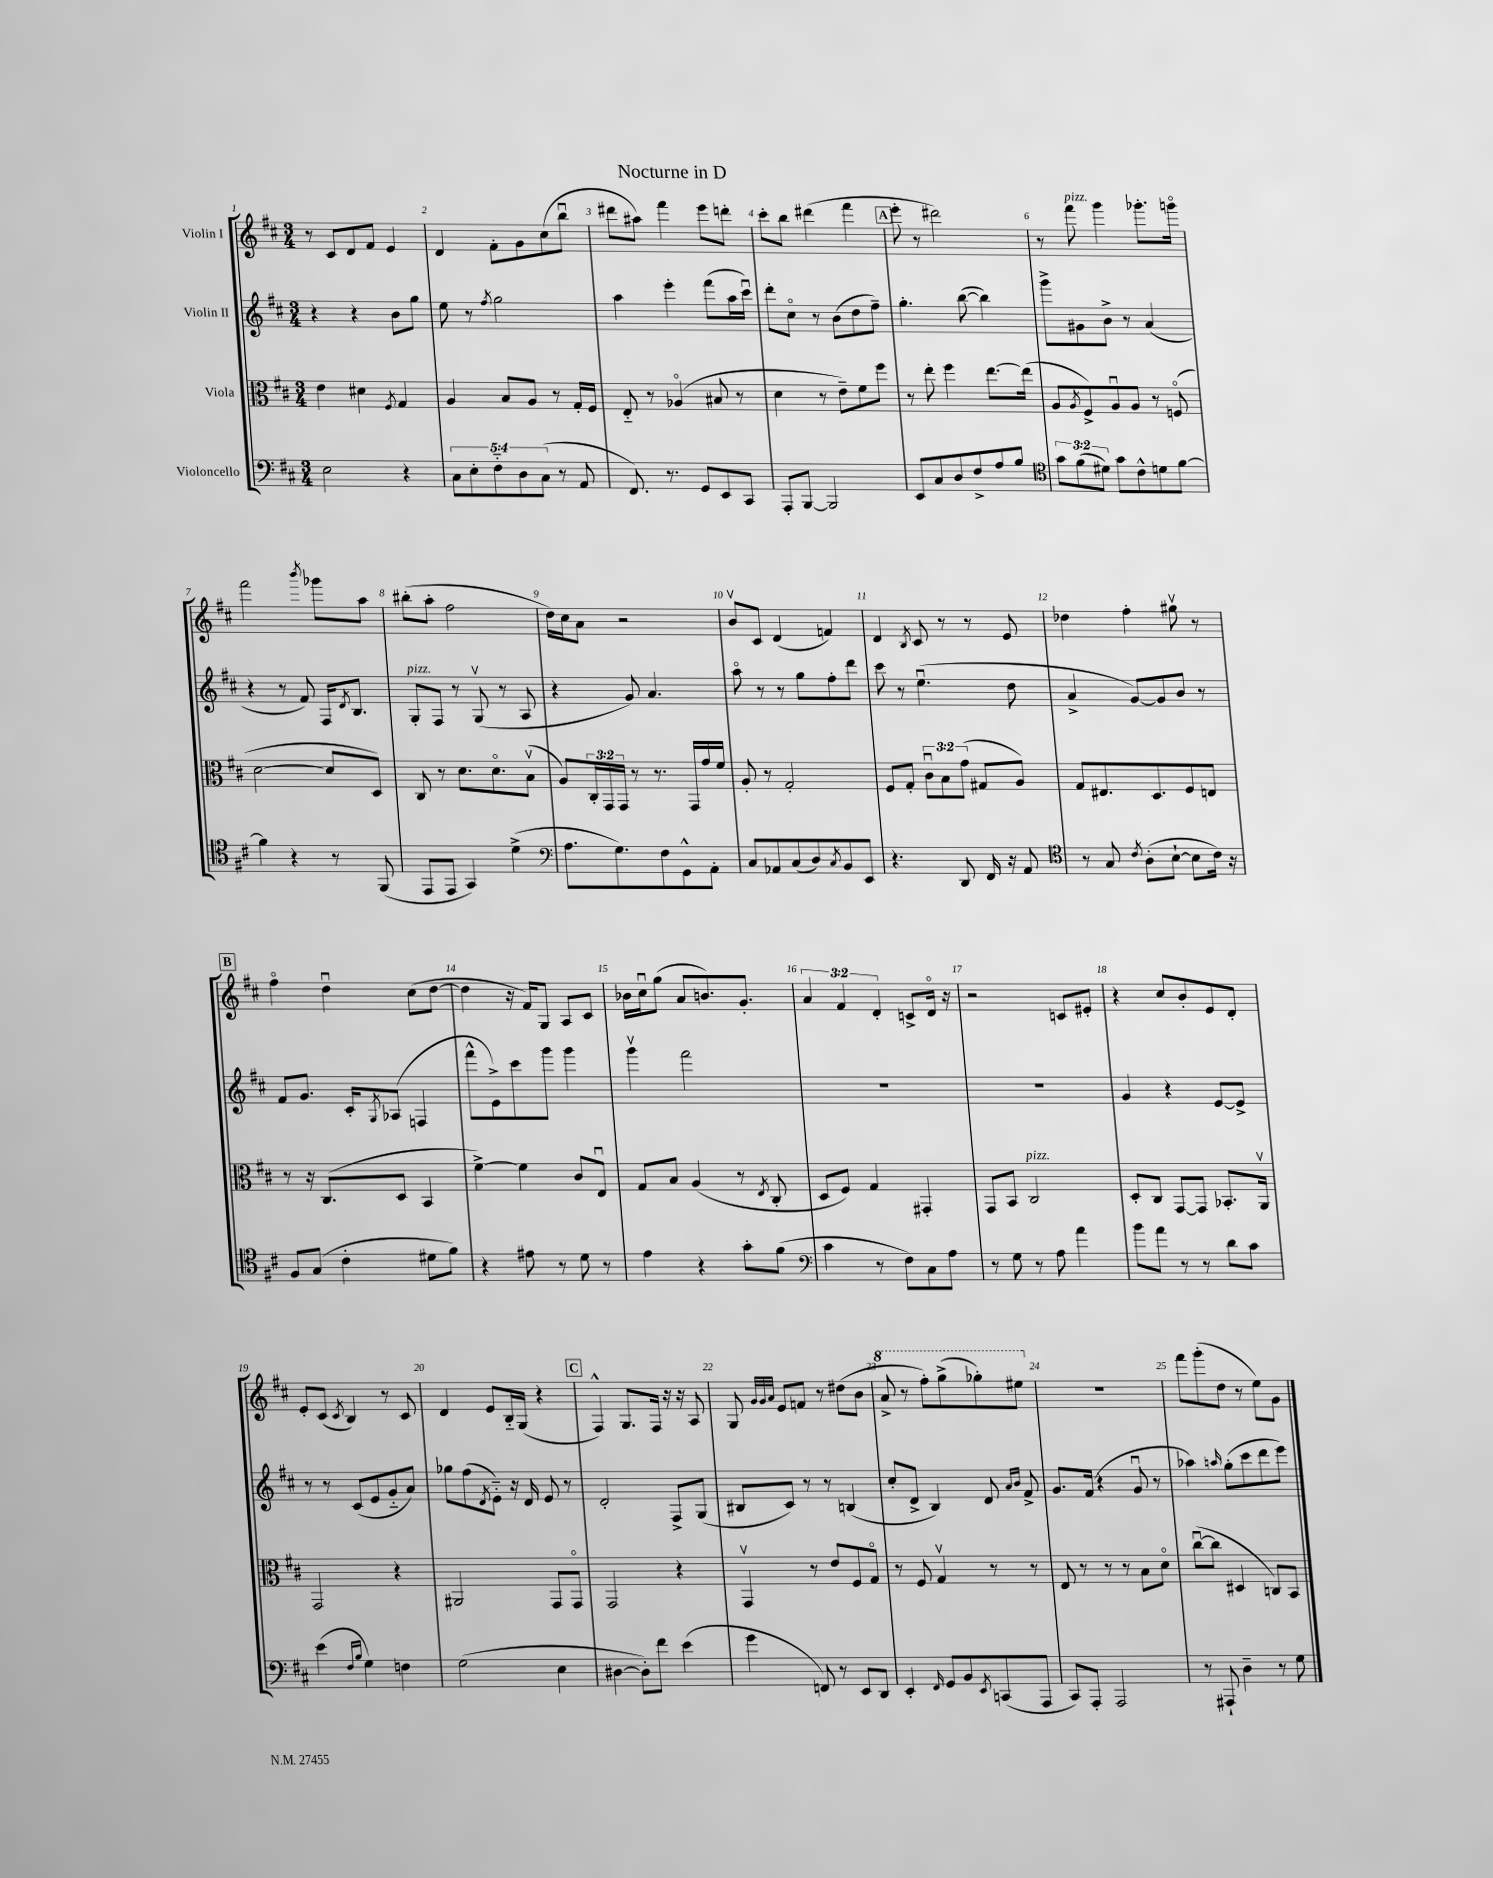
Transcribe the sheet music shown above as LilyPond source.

\header { title = "Nocturne in D" }
<<
\new StaffGroup <<
\new Staff = "s0" \with { instrumentName = "Violin I" } {
    \clef treble \key d \major \numericTimeSignature \time 3/4 \override Staff.TupletNumber.text = #tuplet-number::calc-fraction-text
    r8 cis'8 d'8 fis'8 e'4 |
    d'4 fis'8-. g'8 cis''8( b''8\downbow |
    dis'''8 ais''8) fis'''4 e'''8 d'''8-. |
    cis'''8-. b''8 dis'''4( fis'''4 |
    \mark \markup { \box "A" } e'''8-. r8 dis'''2) |
    r8 fis'''8^\markup { \italic "pizz." } g'''4 ges'''8.-. g'''16\flageolet |
    fis'''2 \acciaccatura { b'''8 } ges'''8 a''8 |
    bis''8-.( a''8-. fis''2 |
    d''16) cis''16 a'8 r2 |
    b'8\upbow cis'8 d'4( f'4) |
    d'4 \acciaccatura { b8 } cis'8 r8 r8 e'8 |
    des''4 fis''4-. gis''8\upbow r8 |
    \mark \markup { \box "B" } fis''4\flageolet d''4\downbow cis''8( d''8~ |
    d''4 r16 fis'16) g8 a8 cis'8 |
    bes'16 cis''16\downbow g''8( a'8 b'8.) g'8.-. |
    \tuplet 3/2 { a'4 fis'4 d'4-. } c'8-> d'16\flageolet r16 |
    r2 c'8 eis'8-. |
    r4 cis''8 b'8-. e'8 d'8-. |
    e'8-. cis'8( \acciaccatura { cis'8 } b4) r8 cis'8 |
    d'4 e'8 b16-_ g16( r4 |
    \mark \markup { \box "C" } fis4-^) g8. fis16 r16 r16 a8 |
    g8 \grace { g'32 g'32 a'32 } e'8 f'8 r8 dis''8( b'8 |
    \ottava #1 a''8-> r8 fis'''8-.) g'''8->( ges'''8-.) eis'''8 \ottava #0 |
    R2. |
    fis'''8 g'''8-.( d''8 r8 e''8) g'8 \bar "|." |
}
\new Staff = "s1" \with { instrumentName = "Violin II" } {
    \clef treble \key d \major \numericTimeSignature \time 3/4
    r4 r4 b'8 g''8 |
    e''8 r8 \acciaccatura { fis''8 } g''2 |
    a''4 e'''4-. fis'''8( a''16 cis'''16\downbow) |
    d'''8-. cis''8\flageolet r8 b'8( d''8 fis''8--) |
    \mark \markup { \box "A" } g''4.-. b''8~( b''4) |
    g'''8-> gis'8 b'8-> r8 a'4( |
    r4 r8 fis'8) fis16 \acciaccatura { d'8 } b8. |
    g8-.^\markup { \italic "pizz." } fis8 r8 g8\upbow( r8 a8 |
    r4 g'8) a'4. |
    a''8\flageolet r8 r8 g''8 fis''8-. d'''8 |
    cis'''8 r8 e''4.\downbow( d''8 |
    a'4-> g'8~) g'8 b'8 r8 |
    \mark \markup { \box "B" } fis'8 g'8. cis'16-. \acciaccatura { g8 } aes8( f4 |
    fis'''8-^ e'8->) cis'''8 g'''8 g'''4 |
    g'''4\upbow fis'''2 |
    R2. |
    R2. |
    g'4 r4 e'8~ e'8-> |
    r8 r8 cis'8( e'8 g'8-_ a'8) |
    ges''8 fis''8( \acciaccatura { d'8 } e'8-_) r16 d'16 e'8 r8 |
    \mark \markup { \box "C" } d'2-. fis8-> g8( |
    bis8 cis'8) r8 r8 b4( |
    cis''8-. d'8-> b4) d'8 \grace { a'16 b'16 } fis'8-> |
    g'8. fis'16( r4 g'8\downbow r8 |
    aes''4) \grace { a''16 } g''8-.( cis'''8 d'''8 e'''8) \bar "|." |
}
\new Staff = "s2" \with { instrumentName = "Viola" } {
    \clef alto \key d \major \numericTimeSignature \time 3/4 \override Staff.TupletNumber.text = #tuplet-number::calc-fraction-text
    e'4 dis'4 \acciaccatura { fis8 } g4 |
    a4 b8 a8 r8 g16-. fis16 |
    e8-_ r8 aes4\flageolet( bis8 r8 |
    d'4 r8 e'8--) fis'8 fis''8 |
    \mark \markup { \box "A" } r8 e''8-. fis''4 e''8.~ e''16( |
    a8 \acciaccatura { a8 } fis8->) a8\downbow a8 r8 f8\flageolet( |
    d'2~ d'8 d8) |
    cis8 r8 d'8. d'8.\flageolet b8\upbow( |
    a8) \tuplet 3/2 { cis16-. g,16 g,16 } r8 r8. g,16 g'16 fis'16 |
    a8-. r8 g2-. |
    fis8 g8-. \tuplet 3/2 { cis'8\downbow b8 g'8( } gis8 a8) |
    g8 eis8. d8. fis8 e8 |
    \mark \markup { \box "B" } r8 r16 cis8.( d8 b,4 |
    fis'4~->) fis'4 cis'8 e8\downbow |
    g8 b8 a4( r8 \acciaccatura { e8 } cis8-. |
    d8 fis8) g4 gis,4-. |
    g,8 b,8 cis2^\markup { \italic "pizz." } |
    d8-. cis8 g,8~ g,8 bes,8.-. a,16\upbow |
    g,2 r4 |
    ais,2 g,8 g,8\flageolet |
    \mark \markup { \box "C" } g,2 r4 |
    g,4\upbow r8 e'8 fis8 g8\flageolet |
    r8 fis8 g4\upbow r8 r8 |
    e8 r8 r8 r8 b8 d'8\flageolet |
    cis''8~\downbow( cis''8 dis4 c8) b,8 \bar "|." |
}
\new Staff = "s3" \with { instrumentName = "Violoncello" } {
    \clef bass \key d \major \numericTimeSignature \time 3/4 \override Staff.TupletNumber.text = #tuplet-number::calc-fraction-text
    e2 r4 |
    \tuplet 5/4 { cis8 e8-. fis8-_ d8 cis8( } r8 a,8 |
    fis,8.) r8. g,8 e,8 cis,8 |
    a,,8-. b,,8~ b,,2 |
    \mark \markup { \box "A" } e,8 cis8 d8 fis8-> a8 b8 |
    \clef tenor \tuplet 3/2 { g'8 fis'8( dis'8) } g'8 cis'8-^ d'8 fis'8~ |
    fis'4 r4 r8 fis,8( |
    e,8 e,8 g,4) d'4->( |
    \clef bass a8. g8.) fis8 g,8-^ a,8-. |
    cis8 aes,8 cis8( d8) \acciaccatura { cis8 } b,8 e,8 |
    r4. d,8 fis,16 r16 a,8 |
    \clef tenor r8 g8 \acciaccatura { cis'8 } a8-.( b8~-! b8 cis'16) r16 |
    \mark \markup { \box "B" } fis8 g8( cis'4-. dis'8 fis'8) |
    r4 eis'8 r8 d'8 r8 |
    e'4 r4 g'8-. fis'8( |
    \clef bass cis'4 r8 fis8) cis8 a8 |
    r8 g8 r8 a8 a'4 |
    b'8 a'8 r8 r8 d'8 cis'8 |
    e'4( \grace { fis16 b16 } g4) f4 |
    g2( e4 |
    \mark \markup { \box "C" } dis4~ dis8-.) fis'8 e'4( |
    g'4 f,8) r8 e,8 d,8 |
    e,4-. \grace { fis,16 } g,8 b,8 \acciaccatura { e,8 } c,8( a,,8 |
    cis,8) a,,8-. a,,2 |
    r8 ais,,8-! d4-- r8 g8 \bar "|." |
}
>>
>>
\layout { \context { \Score \override BarNumber.break-visibility = ##(#f #t #t) barNumberVisibility = #all-bar-numbers-visible } }
